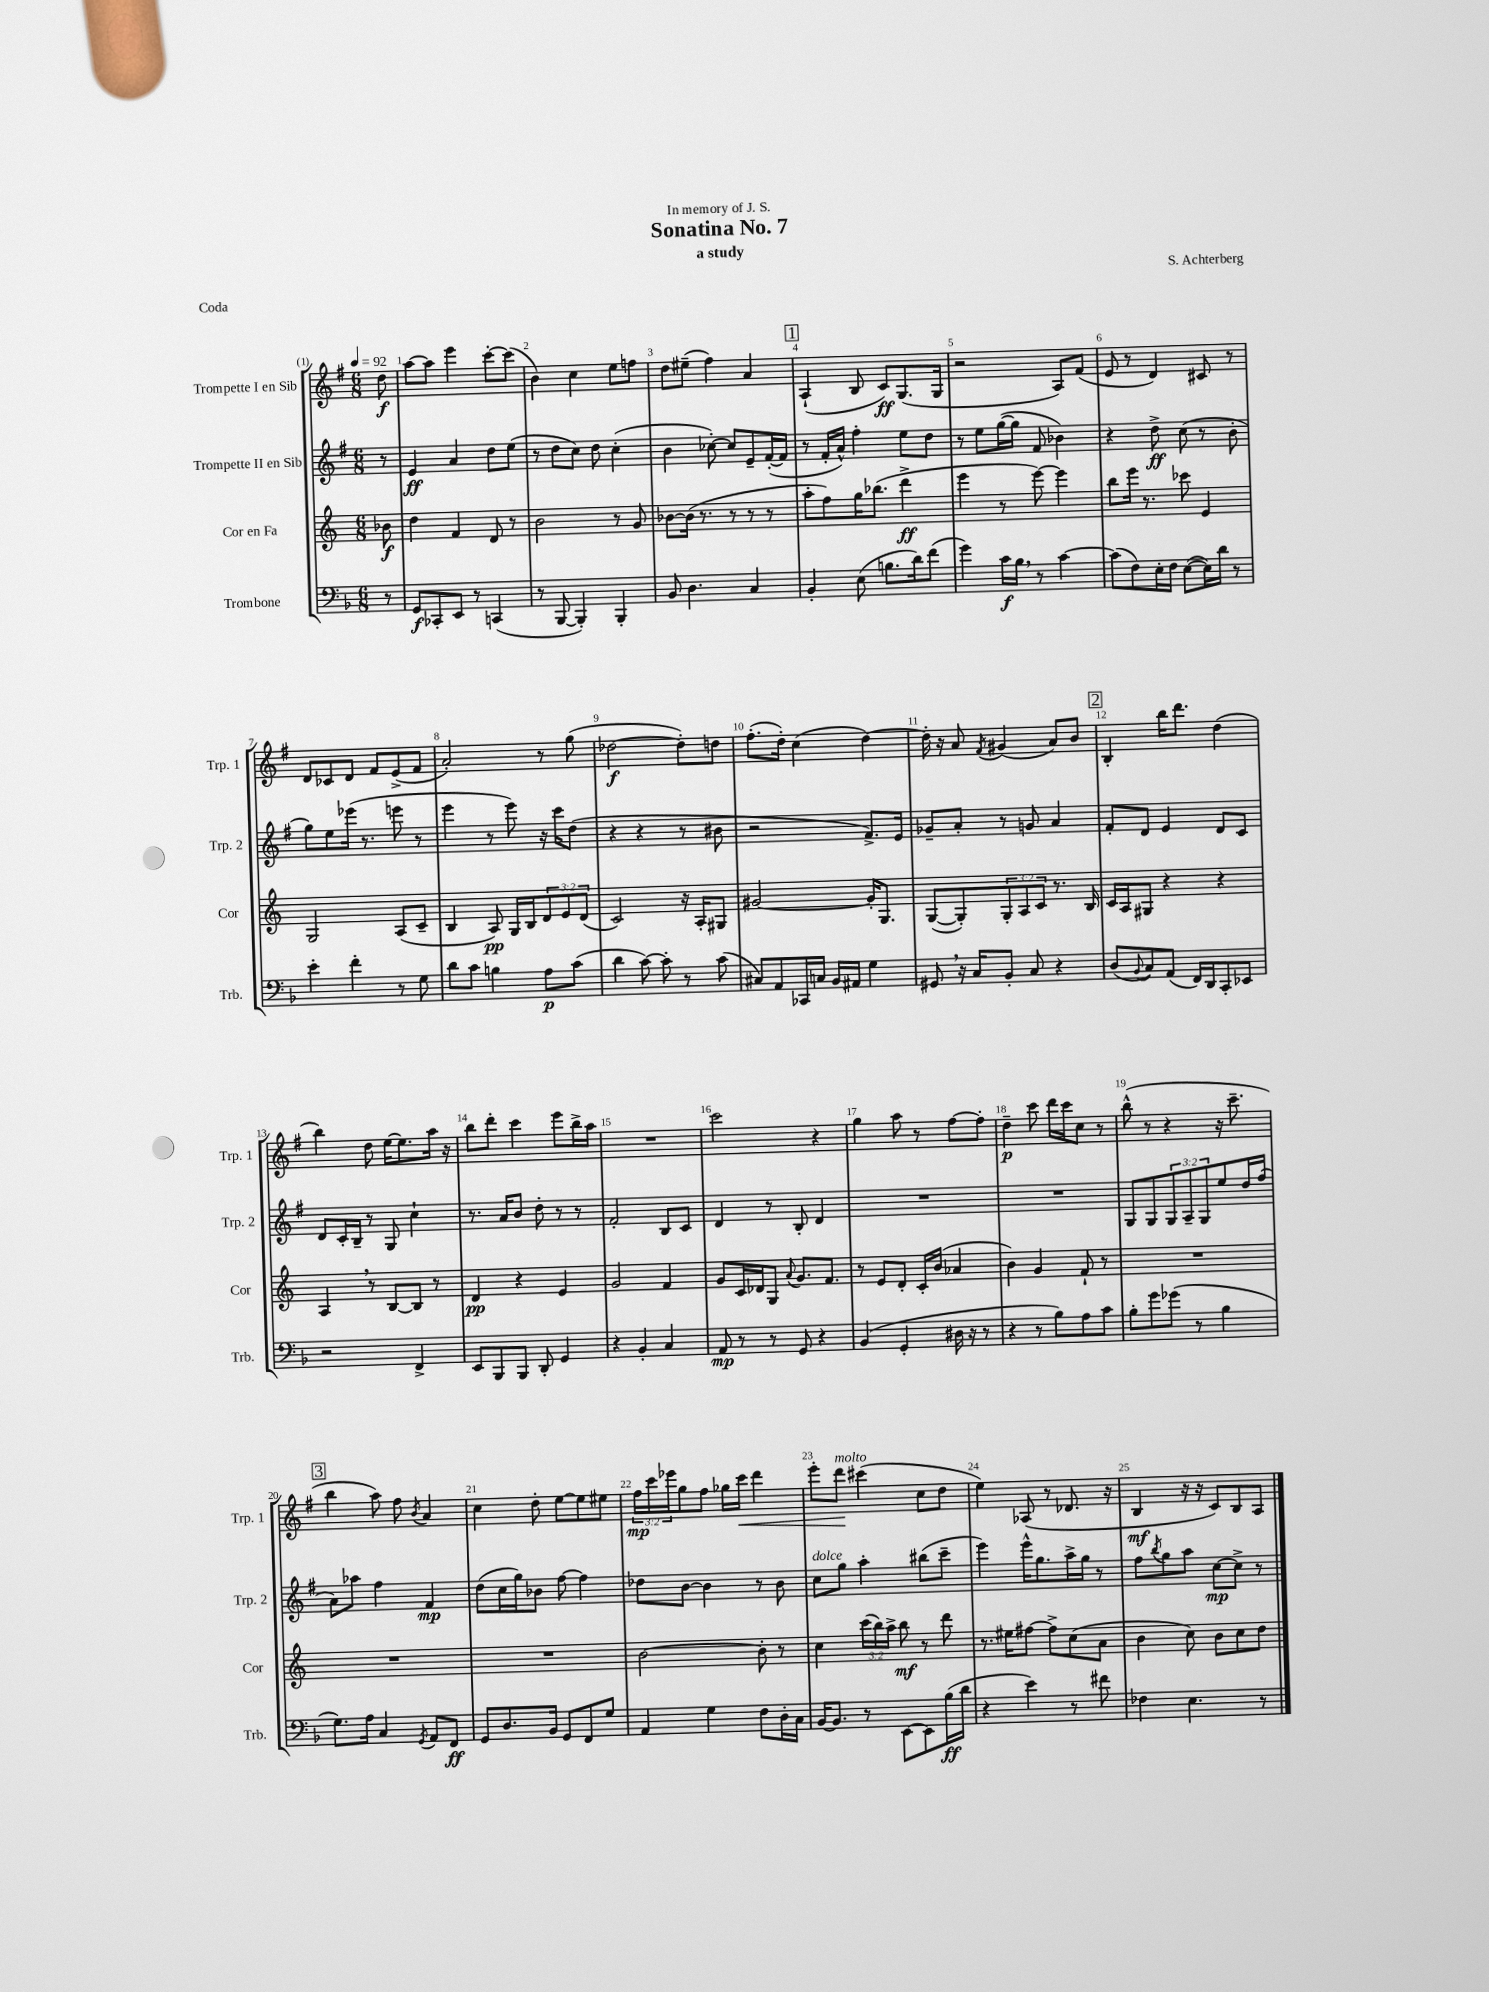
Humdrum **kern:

**kern	**kern	**kern	**kern
*staff4	*staff3	*staff2	*staff1
*clefF4	*clefG2	*clefG2	*clefG2
*k[b-]	*k[]	*k[f#]	*k[f#]
*M6/8	*M6/8	*M6/8	*M6/8
*MM92	*MM92	*MM92	*MM92
8r	8b-	8r	8dd
=	=	=	=
8GG	4dd	4e	[8aa
8CC-'	.	.	8aa]
8EE	4f	4a	4eee
8r	.	.	.
(4CC	8d	8dd	[8ccc'
.	8r	(8ee	(8ccc]
=	=	=	=
8r	2b	8r	4b)
[8BBB-	.	8dd	.
4BBB-'])	.	8cc)	4cc
.	.	8dd	.
4BBB-'	8r	(4cc'	8ee
.	8g	.	8ff
=	=	=	=
8BB-	[8b-	4b	8dd
4.D	(16b-]	.	(8ee#~
.	8.r	.	.
.	.	[8cc-')	4ff#)
.	8r	8cc-]	.
4C	8r	8e~	4a
.	8r	([16f#'	.
.	.	16f#]	.
=	=	=	=
4BB-'	8aa'	8r	(4A`
.	8ff)	16f#'	.
.	.	16a^^)	.
(8E	16gg	4ff#'	8B
.	(8.bb-	.	.
8.B	.	.	8c)
.	4ddd^	8ee	(8.G
16d)	.	.	.
(8f	.	8dd	.
.	.	.	16G
=	=	=	=
4g)	4eee	8r	2r
.	.	8ee	.
16c	8r	([16gg	.
16B-	.	16gg]	.
8r	[8eee)	8f#	.
[4c	4eee]	4b-)	8A)
.	.	.	(8f#
=	=	=	=
(8c]	8bb	4r	8e
8F)	16eee	.	8r
.	8.r	.	.
16E'	.	8dd^	4d)
16F	.	.	.
([8E	8ccc-	(8cc	.
16E])	4e	8r	8c#
16d	.	.	.
8r	.	8b'	8r
=	=	=	=
4e'	2G	8gg)	8d
.	.	8ee	8c-
4f'	.	(16eee-	8d
.	.	8.r	.
.	.	.	8f#
8r	(8A	8eee	(8e^
8G	8c~	8r	8f#
=	=	=	=
8d	4B	4eee	2a')
8c	.	.	.
4B	8A)	8r	.
.	16G	8eee)	.
.	16B	.	.
8A	12d	16r	8r
.	.	16ccc	.
.	12e	.	.
(8c	.	(8dd	(8gg
.	(12d	.	.
=	=	=	=
4d	2c)	4r	[2dd-
[8c)	.	4r	.
8c']	.	.	.
8r	16r	8r	8dd-'])
.	16A'	.	.
(8c	8G#	8b#	8dd
=	=	=	=
8C#)	[2g#	2r	(8.ff#'
8AA	.	.	.
.	.	.	16dd')
16CC-	.	.	(4cc
16C	.	.	.
16BB-	.	.	.
16AA#	.	.	.
4G	16g#']	8.f#^)	[4dd)
.	8.G	.	.
.	.	16e	.
=	=	=	=
8GG#	([8G	8g-~	16dd']
.	.	.	16r
16r	8G'])	8a'	8a
16C	.	.	.
.	.	.	8qf#
8BB-'	12G'	8r	(4g#
.	12A	.	.
8C	.	8g	.
.	12c	.	.
4r	8.r	4a	8a)
.	.	.	8b
.	16B	.	.
=	=	=	=
(8D	16c	8f#'	4B'
.	16A	.	.
8qqBB-	.	.	.
8C)	8G#	8d	.
(8AA	4r	4e	16bb
.	.	.	8.ddd
16FF)	.	.	.
16DD	.	.	.
8CC'	4r	8d	(4dd
8EE-	.	8c	.
=	=	=	=
2r	4A	8d	4bb)
.	.	16c'	.
.	.	16B~	.
.	8r	8r	8dd
.	[8B	8G	[16ee
.	.	.	8.ee]
4FF^	8B]	4cc`	.
.	8r	.	16aa
.	.	.	16r
=	=	=	=
8EE	4d	8.r	8bb
8BBB-	.	.	8ddd'
.	.	16a	.
8BBB-	4r	8b	4ccc
8DD'	.	8dd'	.
4GG	4e	8r	8eee
.	.	8r	16bb^
.	.	.	16aa
=	=	=	=
4r	2g	2f#'	2.r
4BB-'	.	.	.
4C	4f	8B	.
.	.	8c	.
=	=	=	=
8AA	8g	4d	2ccc
8r	16c	.	.
.	16d-	.	.
8r	8G	8r	.
.	8qqa	.	.
8GG	8.g	8B'	.
4r	.	4d	4r
.	8.f	.	.
=	=	=	=
(4BB-	8r	2.r	4gg
.	8e	.	.
4GG'	8d'	.	8aa
.	16c'	.	8r
.	(16b	.	.
16D#	4a-	.	[8ff#
16r	.	.	.
8r	.	.	8ff#']
=	=	=	=
4r	4b)	2.r	4dd~
8r	4g	.	8ccc
8B-)	.	.	16ddd
.	.	.	16ccc
8A	8f`	.	8cc
8c	8r	.	8r
=	=	=	=
8B-'	2.r	8G	(8bb^^
8g	.	8G	8r
(8g-	.	12G	4r
.	.	12A~	.
8r	.	.	.
.	.	12G	.
4B-	.	8ee	16r
.	.	.	8.ccc~
.	.	16dd	.
.	.	(16ff#	.
=	=	=	=
8.G)	2.r	8a)	4bb
.	.	8aa-	.
16A	.	.	.
4C	.	4ff#	8aa)
.	.	.	8ff#
8qGG	.	.	8qb
8AA	.	4f#	4a
8FF	.	.	.
=	=	=	=
8GG	2.r	(8dd	4cc
8.D	.	16cc	.
.	.	16gg)	.
.	.	8b-	8dd'
16BB-	.	.	.
8GG	.	[8ff#	[8ee
8FF	.	4ff#]	8ee]
8G	.	.	8ee#
=	=	=	=
4AA	[2b	8dd-	24ff#
.	.	.	24ccc
.	.	.	24eee-
.	.	[8b	8gg
4G	.	4b]	8ff#
.	.	.	16gg-
.	.	.	16ccc
8F	8b']	8r	4ddd
16D'	8r	8b	.
16C	.	.	.
=	=	=	=
[16BB-	4cc	8cc	8eee'
8.BB-]	.	.	.
.	.	8gg	8ddd
8r	(24ccc	4aa'	(4ccc#
.	24bb)	.	.
.	24aa^	.	.
[8EE	8bb	.	.
8EE]	8r	(8bb#	8cc
(16B-	8ddd	8ccc~	8dd
16d	.	.	.
=	=	=	=
4r	8.r	4eee)	4ee)
.	16ee#	.	.
4e)	[8ff#	16eee^^	(8A-
.	.	8.gg	.
.	8ff#^]	.	8r
8r	(8cc	16aa^	8.d-
.	.	16gg	.
8f#	8a	8r	.
.	.	.	16r
=	=	=	=
4F-	4b	8ff#	4B
.	.	8qbb	.
.	.	8gg	.
4.E	8cc)	8aa	16r
.	.	.	16r
.	8b	[8cc	8c)
.	8cc	8cc^]	8B
8r	8dd	8r	8A
==	==	==	==
*-	*-	*-	*-
